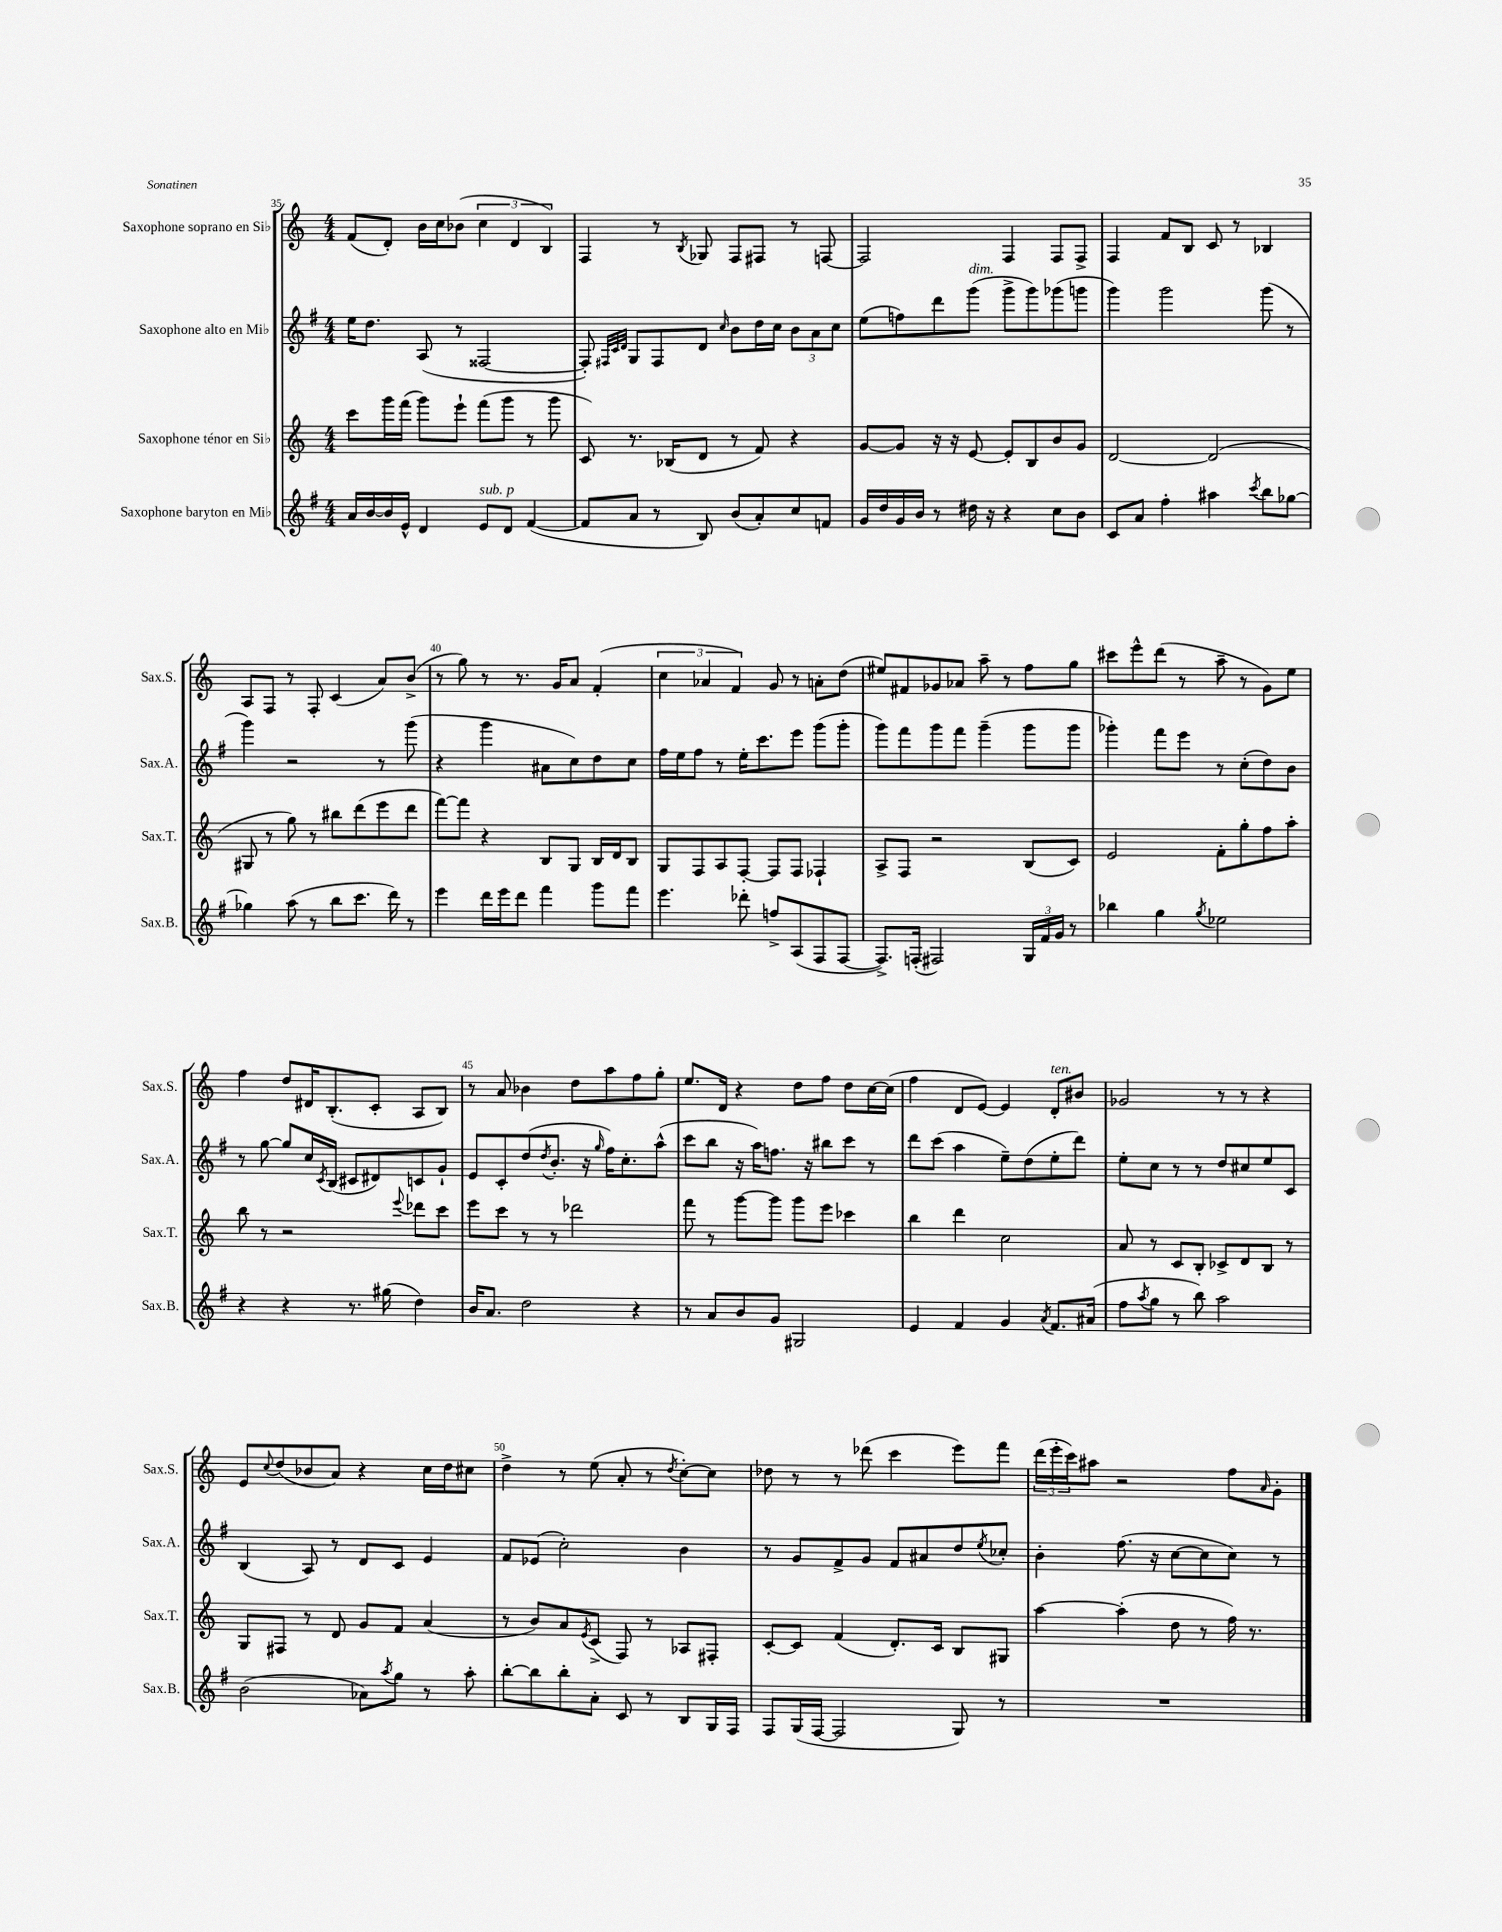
<<
\new StaffGroup <<
\new Staff = "s0" \with { instrumentName = "Saxophone soprano en Sib" shortInstrumentName = "Sax.S." } {
    \clef treble \key c \major \numericTimeSignature \time 4/4
    f'8( d'8-.) b'16 c''16 bes'8( \tuplet 3/2 { c''4 d'4 b4) } |
    f4 r8 \acciaccatura { b8 } ges8 f8 fis8 r8 f8~ |
    f2 f4 f8 f8-> |
    f4 f'8 b8 c'8 r8 bes4 |
    a8 f8 r8 f8-. c'4( a'8) b'8->( |
    r8 g''8) r8 r8. g'16 a'8 f'4-.( |
    \tuplet 3/2 { c''4 aes'4 f'4) } g'8 r8 a'8-. d''8( |
    eis''8) fis'8 ges'8 aes'8 a''8-- r8 f''8 g''8 |
    cis'''8 e'''8-^ d'''8( r8 a''8-- r8 g'8) e''8 |
    f''4 d''8 dis'16 b8.-.( c'8-. a8 b8) |
    r8 a'8 bes'4 d''8 a''8 f''8 g''8-. |
    e''8. d'16 r4 d''8 f''8 d''8 c''16~ c''16( |
    f''4 d'8 e'8~) e'4 d'8-.^\markup { \italic "ten." } bis'8 |
    ges'2 r8 r8 r4 |
    e'8 \appoggiatura { c''8 } d''8( bes'8 a'8) r4 c''16 d''16 cis''8 |
    d''4-> r8 e''8( a'8-. r8 \acciaccatura { d''8 } c''8~-.) c''8 |
    des''8 r8 r8 des'''8( c'''4 e'''8) f'''8 |
    \tuplet 3/2 { d'''16( e'''16-. c'''16) } ais''8 r2 f''8 \grace { a'16 } g'8-. \bar "|." |
}
\new Staff = "s1" \with { instrumentName = "Saxophone alto en Mib" shortInstrumentName = "Sax.A." } {
    \clef treble \key g \major \numericTimeSignature \time 4/4
    e''16 d''8. a8( r8 fisis2~ |
    fisis8-.) \grace { fis32 c'32 d'32 } g8 fis8 d'8 \grace { c''16 } b'8 d''16 c''16 \tuplet 3/2 { b'8 a'8 c''8 } |
    e''8( f''8) d'''8 g'''8^\markup { \italic "dim." }( g'''8-> g'''8) ges'''8( g'''8 |
    g'''4) g'''2 g'''8( r8 |
    g'''4) r2 r8 g'''8( |
    r4 g'''4 ais'8 c''8) d''8 c''8 |
    fis''16 e''16 fis''8 r8 e''16-. c'''8. e'''8 g'''8( g'''8-. |
    g'''8) fis'''8 g'''8 fis'''8 g'''4--( g'''8 g'''8 |
    ges'''4-.) fis'''8 e'''8 r8 c''8-.( d''8) b'8 |
    r8 g''8~ g''8 c''16 \acciaccatura { c'8 } b16( cis'8 dis'8) c'8 g'8-! |
    e'8 c'8-. d''8( \acciaccatura { d''8 } b'8.-. r16 \grace { g''16 } fis''16) c''8.-. a''8-^( |
    c'''8 b''8 r16 a''16) f''8. r16 bis''8 c'''8 r8 |
    d'''8 c'''8( a''4 e''8--) d''8( e''8-. d'''8) |
    e''8-. c''8 r8 r8 d''8 cis''8 e''8 c'8 |
    b4( a8) r8 d'8 c'8 e'4 |
    fis'8 ees'8( c''2-.) b'4 |
    r8 g'8 fis'8-> g'8 fis'8 ais'8 d''8 \acciaccatura { e''8 } ces''8-. |
    b'4-. fis''8.( r16 c''8~ c''8 c''8) r8 \bar "|." |
}
\new Staff = "s2" \with { instrumentName = "Saxophone ténor en Sib" shortInstrumentName = "Sax.T." } {
    \clef treble \key c \major \numericTimeSignature \time 4/4
    c'''8 g'''16 f'''16( g'''8) e'''8-! f'''8( g'''8 r8 g'''8 |
    c'8) r8. bes16( d'8 r8 f'8) r4 |
    g'8~ g'8 r16 r16 e'8~ e'8-. b8 b'8 g'8 |
    d'2~ d'2( |
    gis8 r8 g''8) r8 bis''8 d'''8( e'''8 d'''8 |
    f'''8~) f'''8 r4 b8 g8 b16 d'16 b8 |
    g8 f8 a8 f8~-. f8 f8 fes4-! |
    a8-> f8 r2 b8( c'8) |
    e'2 f'8-. g''8-. f''8 a''8-. |
    b''8 r8 r2 \appoggiatura { e'''8 } des'''8 c'''8 |
    e'''8 c'''8 r8 r8 des'''2 |
    f'''8 r8 g'''8~ g'''8 g'''8 e'''8 ces'''4 |
    b''4 d'''4 c''2 |
    a'8 r8 c'8 b8-. ces'8-> d'8 b8 r8 |
    g8 fis8 r8 d'8 g'8 f'8 a'4( |
    r8 b'8) a'8 \acciaccatura { e'8 } c'8->( f8) r8 aes8 fis8-. |
    c'8~-. c'8 f'4( d'8.-.) c'16 b8 gis8 |
    a''4~ a''4-.( d''8 r8 f''16) r8. \bar "|." |
}
\new Staff = "s3" \with { instrumentName = "Saxophone baryton en Mib" shortInstrumentName = "Sax.B." } {
    \clef treble \key g \major \numericTimeSignature \time 4/4
    a'16 b'16~ b'16 e'16-^ d'4 e'8^\markup { \italic "sub. p" } d'8 fis'4~( |
    fis'8 a'8 r8 b8) b'8( a'8-.) c''8 f'8 |
    g'16 d''16 g'16 b'16 r8 dis''16 r16 r4 c''8 b'8 |
    c'8 a'8 fis''4-. ais''4 \acciaccatura { c'''8 } b''8 ges''8~ |
    ges''4 a''8( r8 b''8 c'''8. d'''16) r8 |
    e'''4 d'''16 e'''16 d'''8 fis'''4 g'''8 fis'''8 |
    e'''4. des'''8-. f''8-> a8( fis8 fis8~ |
    fis8.->) f16-.( fis2) \tuplet 3/2 { g16 fis'16 g'16 } r8 |
    bes''4 g''4 \acciaccatura { g''8 } ees''2 |
    r4 r4 r8. gis''16( d''4) |
    b'16 a'8. d''2 r4 |
    r8 a'8 b'8 g'8 gis2 |
    e'4 fis'4 g'4 \acciaccatura { a'8 } fis'8. ais'16( |
    fis''8 \acciaccatura { a''8 } g''8 r8 b''8) a''2 |
    b'2( aes'8) \acciaccatura { a''8 } g''8 r8 a''8-. |
    b''8~-. b''8 b''8-. a'8-. c'8 r8 b8 g16 fis16 |
    fis8 g16( fis16~ fis2 g8) r8 |
    R1 \bar "|." |
}
>>
>>
\layout { \context { \Score currentBarNumber = #35 \override BarNumber.break-visibility = ##(#f #t #t) barNumberVisibility = #(every-nth-bar-number-visible 5) } }
